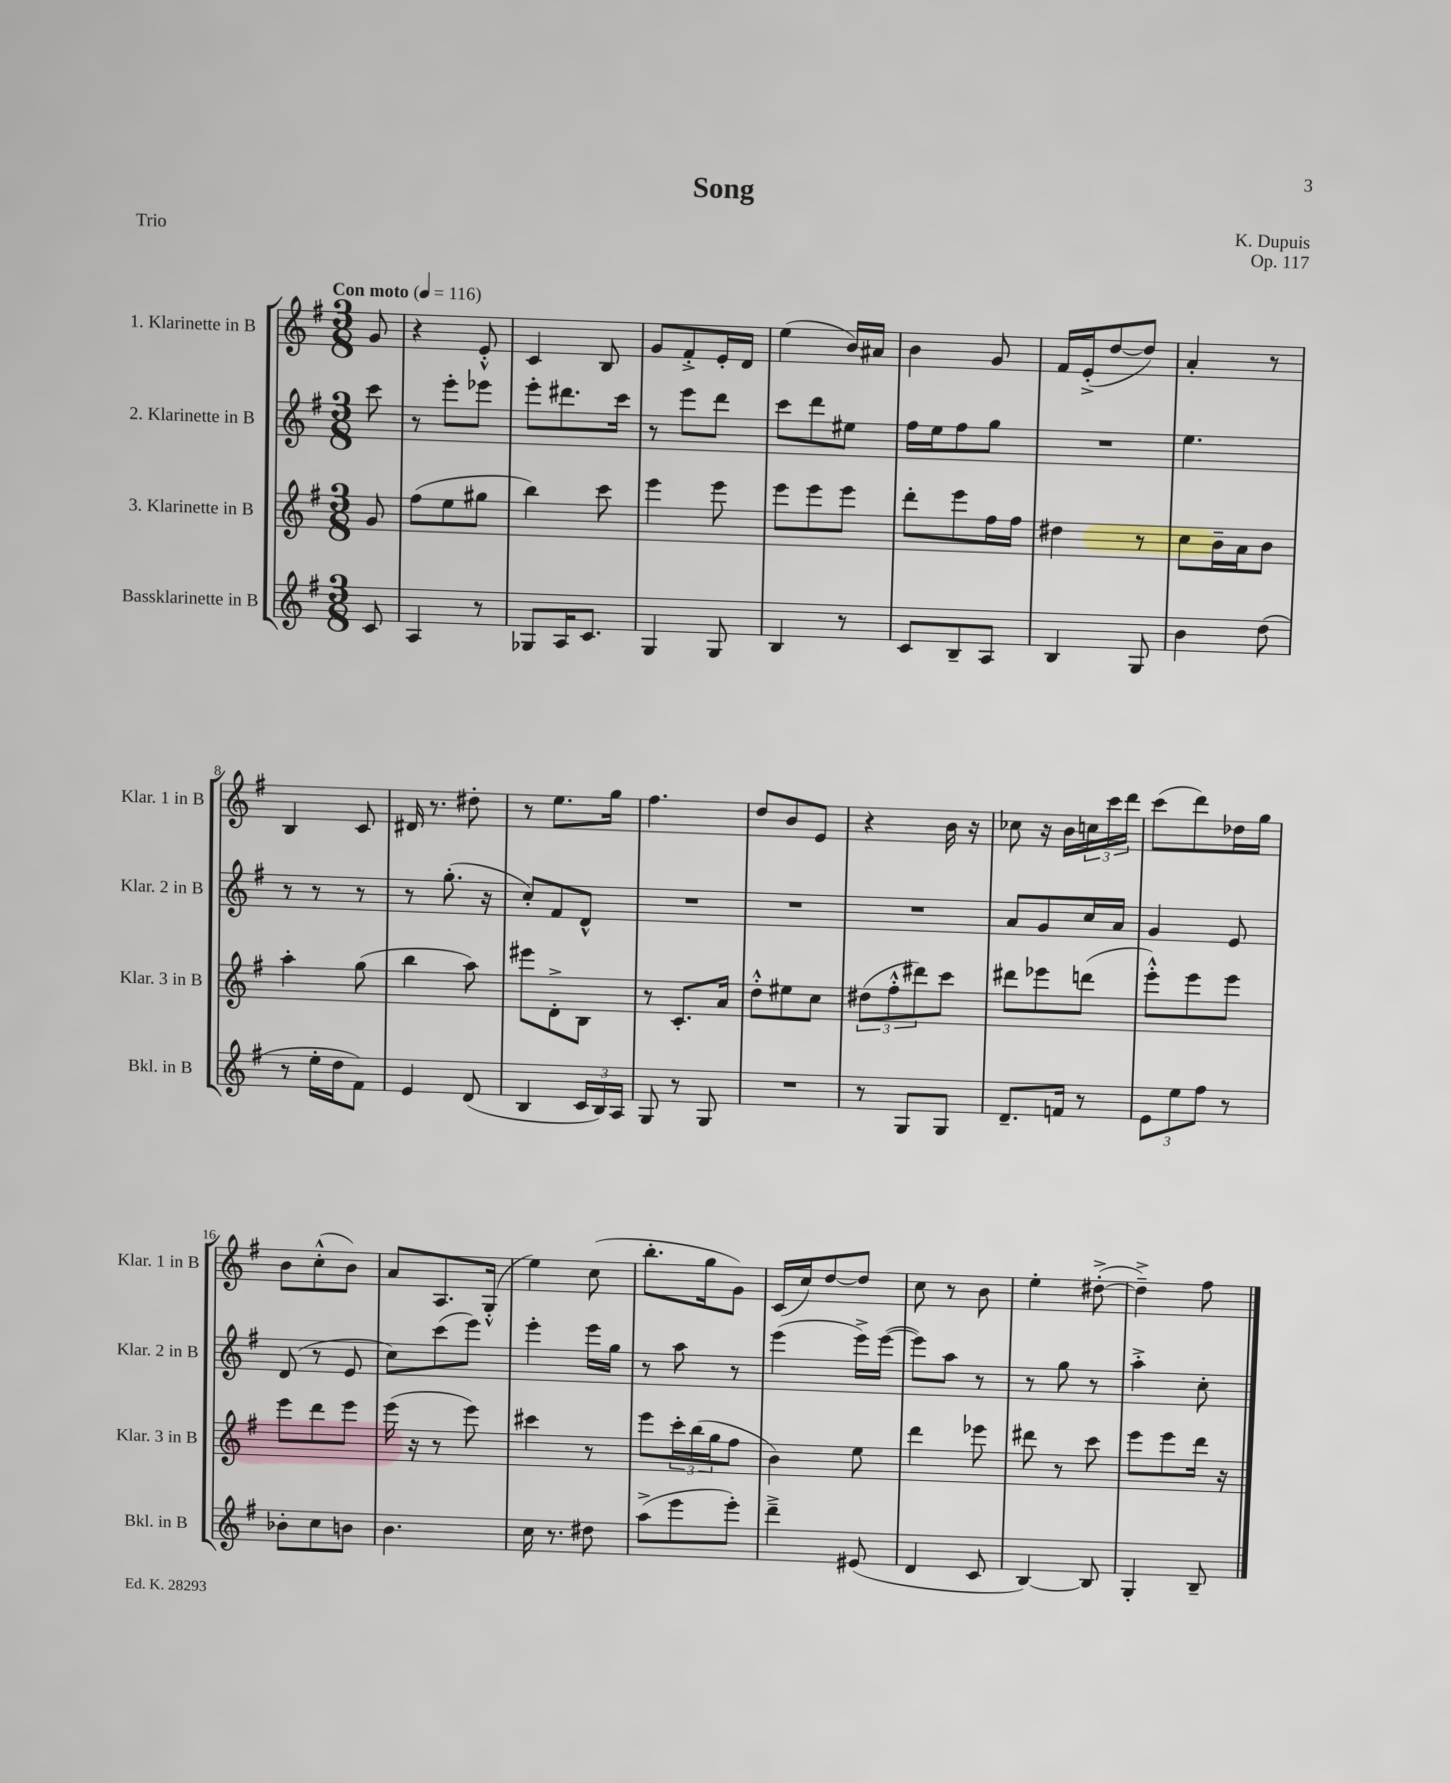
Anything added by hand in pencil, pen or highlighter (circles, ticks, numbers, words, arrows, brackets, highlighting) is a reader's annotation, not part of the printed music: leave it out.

**kern	**kern	**kern	**kern
*part4	*part3	*part2	*part1
*staff4	*staff3	*staff2	*staff1
*I"Bassklarinette in B	*I"3. Klarinette in B	*I"2. Klarinette in B	*I"1. Klarinette in B
*I'Bkl. in B	*I'Klar. 3 in B	*I'Klar. 2 in B	*I'Klar. 1 in B
*clefG2	*clefG2	*clefG2	*clefG2
*k[f#]	*k[f#]	*k[f#]	*k[f#]
*M3/8	*M3/8	*M3/8	*M3/8
*MM116	*MM116	*MM116	*MM116
=	=	=	=
!	!	!	!LO:TX:a:B:t=Con moto
8c/	8g/	8ccc\	8g/
=1	=1	=1	=1
4A/	(8ff#\L	8r	4r
.	8ee\	8eee'\L	.
8r	8gg#X\J	8eee-X\J	8e'^^/
=2	=2	=2	=2
8G-X/L	4bb\)	8eee'\L	4c/
16A/K	.	8.ddd#X\	.
8.c/J	.	.	.
.	8ccc\	.	8B/
.	.	16ccc\Jk	.
=3	=3	=3	=3
4G/	4eee\	8r	8g/L
.	.	8eee\L	8f#'^/
8G/	8eee\	8ddd\J	16e'/L
.	.	.	16d/JJ
=4	=4	=4	=4
4B/	8eee\L	8ccc\L	(4ee\
.	8eee\	8ddd\	.
8r	8eee\J	8ee#X\J	16b/LL)
.	.	.	16a#X/JJ
=5	=5	=5	=5
8c/L	8ddd'\L	16ff#\LL	4b\
.	.	16ee\J	.
8B~/	8eee\	8ff#\	.
8A/J	16ff#\L	8gg\J	8g/
.	16ff#\JJ	.	.
=6	=6	=6	=6
4B/	4dd#X\	4.r	16f#/LL
.	.	.	(16e'^/J
.	.	.	[8dd/
8G/	8r	.	8dd/J])
=7	=7	=7	=7
4b\	8cc\L	4.ee\	4a'/
.	16b~\L	.	.
.	16a\J	.	.
(8dd\	8b\J	.	8r
!!LO:LB:g=z
=8	=8	=8	=8
8r	4aa'\	8r	4B/
16ee'\LL	.	8r	.
16dd\J	.	.	.
8f#\J)	(8gg\	8r	8c/
=9	=9	=9	=9
4e/	4bb\	8r	16d#X/
.	.	.	8.r
.	.	(8.gg'\	.
(8d/	8aa\)	.	8dd#X'\
.	.	16r	.
=10	=10	=10	=10
4B/	8eee#X\L	8cc'/L)	8r
.	8d'^\	8f#/	8.ee\L
24c/LL	8B\J	8d^^/J	.
24B/)	.	.	.
.	.	.	16gg\Jk
24A/JJ	.	.	.
=11	=11	=11	=11
8G/	8r	4.r	4.ff#\
8r	8.c'/L	.	.
8G/	.	.	.
.	16a/Jk	.	.
=12	=12	=12	=12
4.r	8dd'^^\L	4.r	8dd/L
.	8ee#X\	.	8b/
.	8cc\J	.	8e/J
=13	=13	=13	=13
8r	(12dd#X\L	4.r	4r
.	12ff#'^^\	.	.
8G/L	.	.	.
.	12ddd#X\)	.	.
8G/J	8ccc\J	.	16b\
.	.	.	16r
=14	=14	=14	=14
8.d~/L	8ddd#X\L	8a/L	8cc-X\
.	8eee-X\	8g/	16r
16fn/Jk	.	.	16b\LL
8r	(8dddn\J	16cc/L	24ccn\
.	.	.	24ccc\
.	.	16a/JJ	.
.	.	.	24ddd\JJ
=15	=15	=15	=15
12e\L	8eee'^^\L)	4g/	(8ccc\L
12ee\	.	.	.
.	8eee\	.	8ddd\)
12ff#\J	.	.	.
8r	8eee\J	8e/	16dd-X\L
.	.	.	16gg\JJ
!!LO:LB:g=z
=16	=16	=16	=16
8b-X'\L	8eee\L	(8d/	8b\L
8cc\	8ddd\	8r	(8cc'^^\
8bn\J	8eee\J	8e/	8b\J)
=17	=17	=17	=17
4.b\	(16eee\	8cc\L)	8a/L
.	16r	.	.
.	8r	(8ccc\	8.A/
.	8eee\)	8eee\J)	.
.	.	.	(16G'^^/Jk
=18	=18	=18	=18
16cc\	4ccc#X\	4eee'\	4ee\)
8.r	.	.	.
8dd#X\	8r	16eee\LL	(8cc\
.	.	16gg\JJ	.
=19	=19	=19	=19
(8aa^\L	8eee\L	8r	8.bb'\L
8eee\	24ccc'\L	8aa\	.
.	(24bb\	.	.
.	.	.	16gg\k
.	24gg\J	.	.
8eee'\J)	8ff#\J	8r	8g\J)
=20	=20	=20	=20
4ddd~^\	4b\)	(4eee\	(16c/LL
.	.	.	16cc/J)
.	.	.	[8dd/
(8e#X/	8ee\	16eee^\LL)	8dd/J]
.	.	([16eee\JJ	.
=21	=21	=21	=21
4d/	4ddd\	8eee\L])	8cc\
.	.	8aa\J	8r
8c/	8eee-X\	8r	8b\
=22	=22	=22	=22
[4B/)	8ddd#X\	8r	4ee'\
.	8r	8gg\	.
8B/]	8ccc\	8r	([8dd#X'^\
=23	=23	=23	=23
4G'/	8eee\L	4aa'^\	4dd#~^\])
.	8eee\	.	.
8B~/	16ddd\Jk	8cc'\	8ff#\
.	16r	.	.
==	==	==	==
*-	*-	*-	*-
